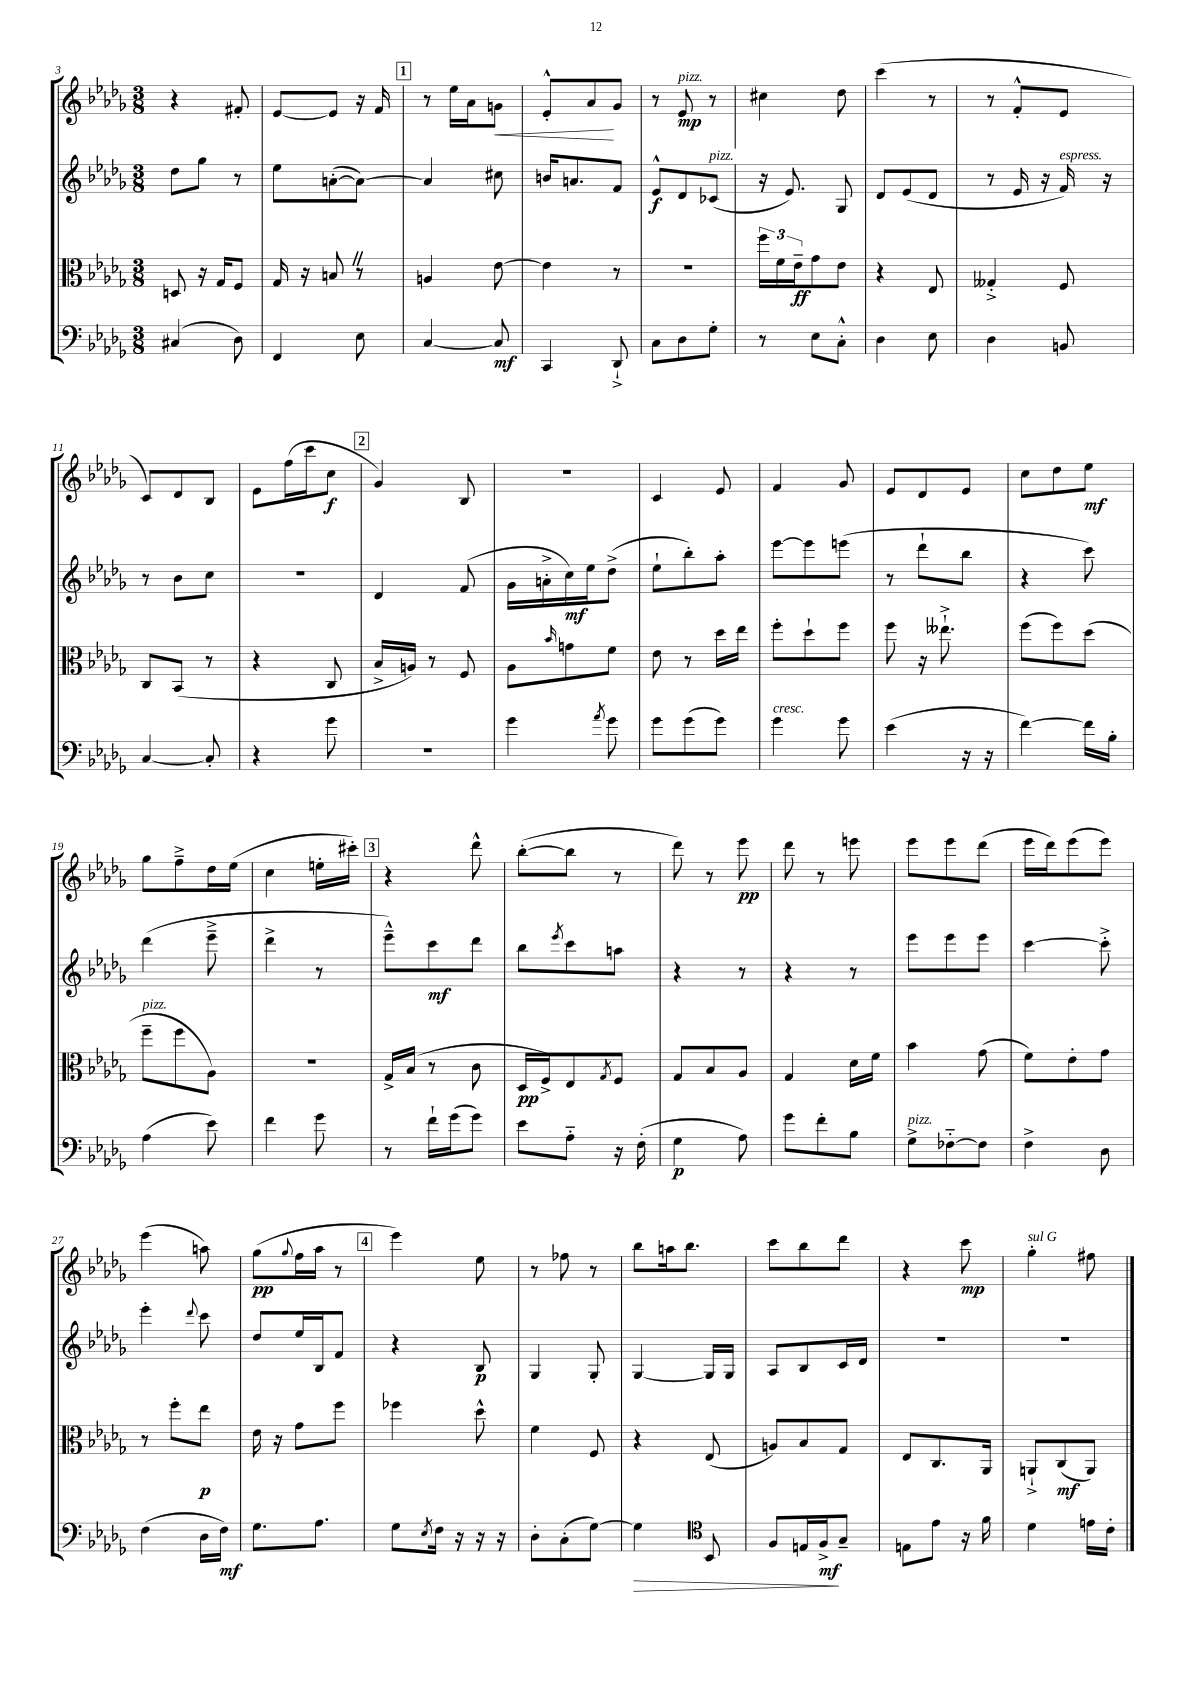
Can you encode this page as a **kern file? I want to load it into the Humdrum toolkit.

**kern	**kern	**kern	**kern
*staff4	*staff3	*staff2	*staff1
*clefF4	*clefC3	*clefG2	*clefG2
*k[b-e-a-d-g-]	*k[b-e-a-d-g-]	*k[b-e-a-d-g-]	*k[b-e-a-d-g-]
*M3/8	*M3/8	*M3/8	*M3/8
(4C#	8D	8dd-	4r
.	16r	8gg-	.
.	16G-	.	.
8D-)	8F	8r	8f#'
=	=	=	=
4FF	16G-	8ee-	[8e-
.	16r	.	.
.	8B	([8a'	8e-]
8E-	8r	8a_)	16r
.	.	.	16f
=	=	=	=
[4C	4A	4a]	8r
.	.	.	16ee-
.	.	.	16a-
8C]	[8e-	8cc#	8g
=	=	=	=
4CC	4e-]	16b	8e-'^^
.	.	8.a	.
.	.	.	8a-
8DD-`^	8r	8f	8g-
=	=	=	=
8C	4.r	8e-^^	8r
8D-	.	8d-	8e-
8G-'	.	(8c-	8r
=	=	=	=
8r	24ff	16r	4cc#
.	24f	.	.
.	.	8.e-)	.
.	24e-~	.	.
8E-	8g-	.	.
8C'^^	8e-	8G-	8dd-
=	=	=	=
4D-	4r	8d-	(4ccc
.	.	(8e-	.
8E-	8E-	8d-	8r
=	=	=	=
4D-	4G--'^	8r	8r
.	.	16e-	8f'^^
.	.	16r	.
8BB	8F	16f)	8e-
.	.	16r	.
=	=	=	=
[4C	8C	8r	8c)
.	(8BB-	8b-	8d-
8C']	8r	8cc	8B-
=	=	=	=
4r	4r	4.r	8e-
.	.	.	(16ff
.	.	.	16ccc
8g-	8C	.	8cc
=	=	=	=
4.r	16B-^	4d-	4g-)
.	16A)	.	.
.	8r	.	.
.	8F	(8f	8B-
=	=	=	=
4g-	8A-	16g-	4.r
.	.	16a'^	.
.	16qqb-	.	.
.	8g	16cc)	.
.	.	16ee-	.
8qa-	.	.	.
8g-	8f	(8dd-^	.
=	=	=	=
8g-	8e-	8ee-`	4c
(8g-	8r	8bb-')	.
8g-)	16dd-	8aa-'	8e-
.	16ee-	.	.
=	=	=	=
4g-	8ff'	[8eee-	4f
.	8dd-`	8eee-]	.
8g-	8ff	(8eee	8g-
=	=	=	=
(4e-	8ff	8r	8e-
.	16r	8ddd-`	8d-
.	8.ee--`^	.	.
16r	.	8bb-	8e-
16r	.	.	.
=	=	=	=
[4f)	(8ff	4r	8cc
.	8ff)	.	8dd-
16f]	(8dd-	8ccc)	8ee-
16B-'	.	.	.
=	=	=	=
(4A-	8ff~	(4ddd-	8gg-
.	8ff	.	8ff~^
8e-)	8A-)	8eee-~^	16dd-
.	.	.	(16ee-
=	=	=	=
4f	4.r	4ddd-^	4cc
8g-	.	8r	16ee'
.	.	.	16ccc#')
=	=	=	=
8r	16G-^	8eee-~^^)	4r
.	(16B-	.	.
16f`	8r	8ccc	.
(16g-	.	.	.
8g-)	8c	8ddd-	8ddd-^^
=	=	=	=
8e-	16D-	8bb-	([8bb-'
.	16F^)	.	.
.	.	8qeee-	.
8A-'~	8E-	8ccc	8bb-]
.	8qG-	.	.
16r	8F	8aa	8r
(16F'	.	.	.
=	=	=	=
4G-	8G-	4r	8ddd-)
.	8B-	.	8r
8A-)	8A-	8r	8eee-
=	=	=	=
8g-	4G-	4r	8ddd-
8f'	.	.	8r
8B-	16d-	8r	8eee
.	16f	.	.
=	=	=	=
8G-^	4b-	8eee-	8eee-
[8F-'~	.	8eee-	8eee-
8F-]	(8g-	8eee-	(8ddd-
=	=	=	=
4F^	8f)	[4ccc	16eee-
.	.	.	16ddd-)
.	8e-'	.	(8eee-
8D-	8g-	8ccc'^]	8eee-)
=	=	=	=
(4F	8r	4eee-'	(4eee-
.	8ff'	.	.
.	.	8qqddd-	.
16D-	8ee-	8ccc	8aa)
16F)	.	.	.
=	=	=	=
8.G-	16e-	8dd-	(8gg-
.	16r	.	.
.	.	.	8qqgg-
.	8g-	16ee-	16ff
8.A-	.	16B-	16aa-
.	8ff	8f	8r
=	=	=	=
8G-	4ff-	4r	4eee-)
8qE-	.	.	.
16F	.	.	.
16r	.	.	.
16r	8dd-^^	8B-	8ee-
16r	.	.	.
=	=	=	=
8D-'	4f	4G-	8r
(8C'	.	.	8ff-
[8G-)	8F	8G-'	8r
=	=	=	=
4G-]	4r	[4G-	8bb-
.	.	.	16aa
.	.	.	8.bb-
*clefC4	*	*	*
8BB-	(8E-	16G-]	.
.	.	16G-	.
=	=	=	=
8F	8A)	8A-	8ccc
16E	8B-	8B-	8bb-
16F^	.	.	.
8G-~	8G-	16c	8ddd-
.	.	16d-	.
=	=	=	=
8E	8E-	4.r	4r
8e-	8.C	.	.
16r	.	.	8ccc
16f	16AA-	.	.
=	=	=	=
4d-	8AA`^	4.r	4gg-'
.	(8C	.	.
16e	8AA)	.	8ff#
16c'	.	.	.
==	==	==	==
*-	*-	*-	*-
